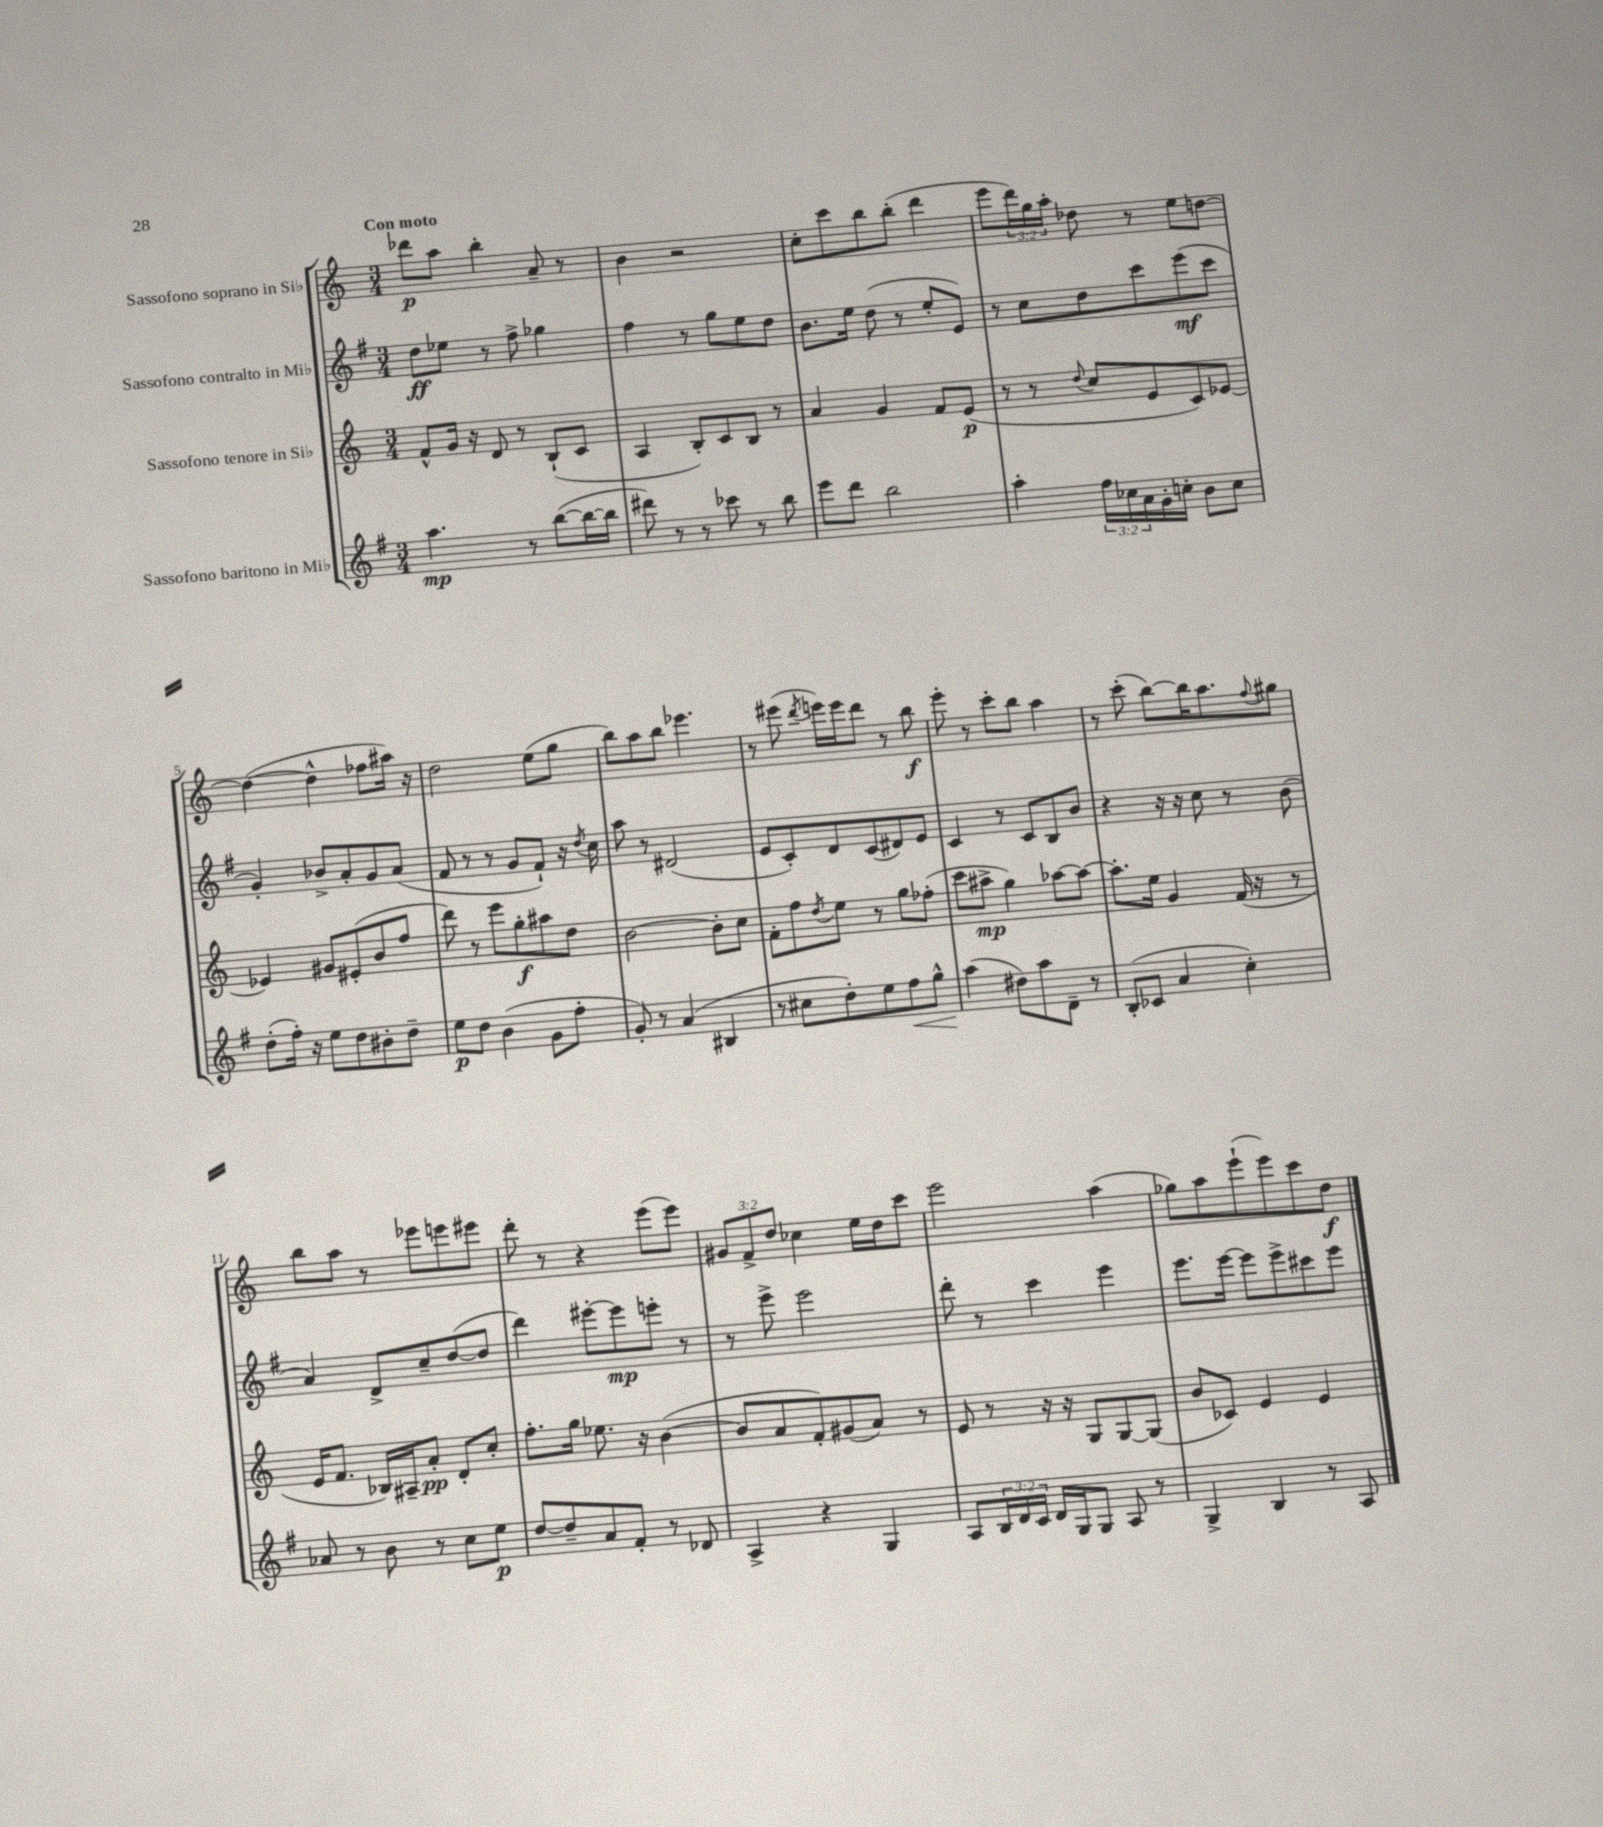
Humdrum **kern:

**kern	**kern	**kern	**kern
*staff4	*staff3	*staff2	*staff1
*clefG2	*clefG2	*clefG2	*clefG2
*k[f#]	*k[]	*k[f#]	*k[]
*M3/4	*M3/4	*M3/4	*M3/4
4.aa	8f^^	8dd	8ddd-
.	16g	8ee-	8aa
.	16r	.	.
.	8d	8r	4bb'
8r	8r	8ff#^	.
([8bb	(8B`	4gg-	8a~
16bb_	8c	.	8r
16bb]	.	.	.
=	=	=	=
8ddd#)	4A	4ff#	4b
8r	.	.	.
8r	8B')	8r	2r
8ccc-	8c	8gg	.
8r	8B	8ee	.
8bb	8r	8dd	.
=	=	=	=
8eee	4a	8.b	8cc'
8ddd	.	.	8ccc
.	.	16ee	.
2bb	4g	(8dd	8bb
.	.	8r	(8bb'
.	8f	8ee'	4ddd
.	(8e	8e)	.
=	=	=	=
4aa'	8r	8r	8eee
.	8r	8cc	24ddd)
.	.	.	24gg
.	.	.	24aa'
.	8qqdd	.	.
24ff#	8cc	8dd	8dd-
24cc-	.	.	.
24a	.	.	.
16g'	8e	8ccc	8r
16cc'	.	.	.
8b	8c)	(8eee	8ee
8cc	[8e-	8ccc	[8dd
=	=	=	=
(8dd'	4e-]	4g')	(4dd_
16ff#')	.	.	.
16r	.	.	.
8ee	8g#	8b-^	4dd^^]
8dd	(8e#'	8a'	.
8b#'	8b	8g	8ff-
8dd~	8ff	(8a	16aa#)
.	.	.	16r
=	=	=	=
8ee	8ddd)	8f#	2dd
8dd	8r	8r	.
(4b	8eee	8r	.
.	8gg'	8g	.
8g	8aa#	8f#`)	(8ee
8ff#'	8dd	16r	8gg
.	.	8qdd	.
.	.	16cc	.
=	=	=	=
8g')	[2b	8aa	8bb)
8r	.	8r	8aa
(4a	.	(2d#	8bb
.	.	.	4.eee-
4B#	8b']	.	.
.	8cc	.	.
=	=	=	=
8r	8f'	8e	8r
8cc#	8ff	8c')	(8eee#
.	8qdd	.	8qddd
8dd')	8ee	8d	16eee)
.	.	.	16eee
8ee	8r	(8c	8ddd
8ff#	8gg	8d#)	8r
8gg^^	(8ff-'	8e	8bb
=	=	=	=
(4aa	8ccc	4c	8eee'
.	8aa#^	.	8r
8dd#)	4gg)	8r	8ccc'
8aa	.	8c	8bb
8d~	[8aa-	8B	4aa
8r	8aa-_	8b	.
=	=	=	=
(8B'	8.aa-']	4r	8r
8c-	.	.	(8ccc'
.	16ee	.	.
4a	4g	16r	[8bb)
.	.	16r	.
.	.	8cc	16bb]
.	.	.	8.aa
4cc')	(16f	8r	.
.	16r	.	.
.	.	.	8qqff
.	8r	(8b	8gg#
=	=	=	=
8a-	16e	4a)	8bb
.	8.f	.	.
8r	.	.	8aa
8b	16B-)	8d^	8r
.	16A#~	.	.
8r	8a'	8cc~	8eee-
8cc	8d'	([8dd	8eee
8ee	8cc'	8dd]	8eee#
=	=	=	=
[8dd	8.ff'	4ddd)	8ddd'
8dd~]	.	.	8r
.	16gg	.	.
8a	8.ee-	[8eee#'	4r
8f#'	.	8eee#]	.
.	16r	.	.
8r	([4b	8eee'	(8eee
8d-	.	8r	8eee)
=	=	=	=
4A^	8b]	8r	12g#
.	.	.	12f^
.	8a	8eee^	.
.	.	.	12dd
4r	8f')	2eee	4cc-
.	(8g#	.	.
4G	8a)	.	16ee
.	.	.	16dd
.	8r	.	8ccc
=	=	=	=
8A	8e	8ddd'	2eee
24B	8r	8r	.
24d	.	.	.
24c	.	.	.
16d	16r	4ccc	.
16G	16r	.	.
8G	8G	.	.
8A	[8G	4eee	(4aa
8r	(8G]	.	.
=	=	=	=
4G^	8b	8.eee	8gg-)
.	8c-)	.	8aa
.	.	[16eee	.
4B	4e	8eee]	(8eee`
.	.	8eee^	8eee)
8r	4e	8ccc#	8ccc
8A	.	8eee	8dd
==	==	==	==
*-	*-	*-	*-
